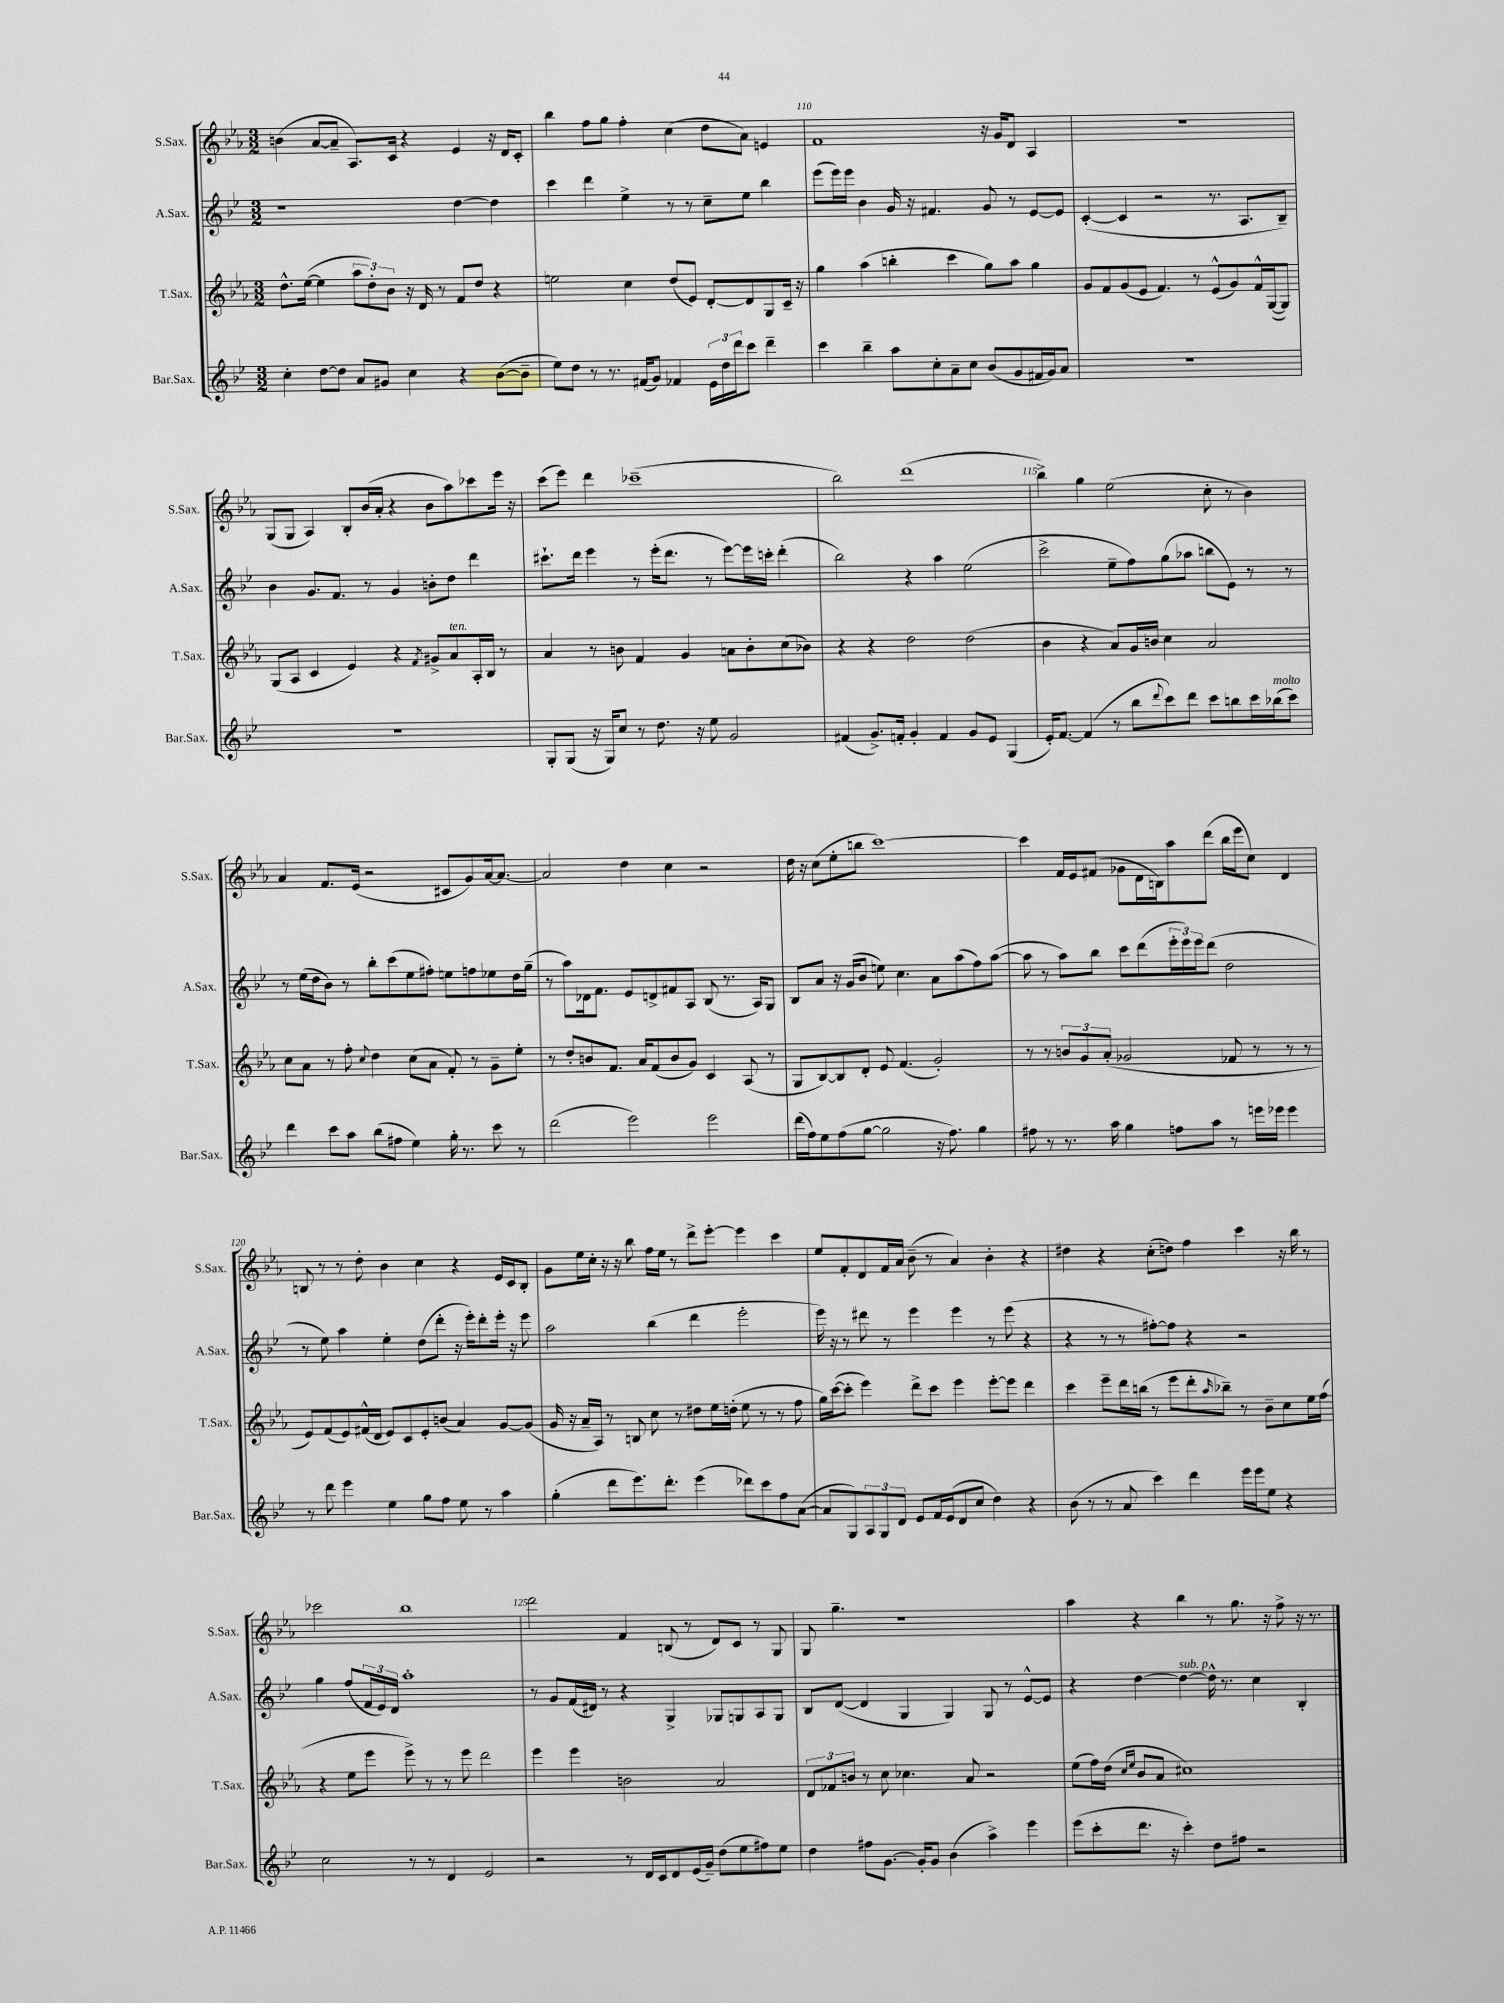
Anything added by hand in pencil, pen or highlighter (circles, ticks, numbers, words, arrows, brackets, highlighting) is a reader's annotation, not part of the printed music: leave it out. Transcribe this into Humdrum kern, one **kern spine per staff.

**kern	**kern	**kern	**kern
*part4	*part3	*part2	*part1
*staff4	*staff3	*staff2	*staff1
*I"Bar.Sax.	*I"T.Sax.	*I"A.Sax.	*I"S.Sax.
*I'Bar.Sax.	*I'T.Sax.	*I'A.Sax.	*I'S.Sax.
*clefG2	*clefG2	*clefG2	*clefG2
*k[b-e-]	*k[b-e-a-]	*k[b-e-]	*k[b-e-a-]
*M3/2	*M3/2	*M3/2	*M3/2
=108	=108	=108	=108
4cc'\	8.dd^^\L	1r	(4bn\
.	([16ee-\Jk	.	.
[8dd\L	4ee-\]	.	[8a-/L
8dd\J]	.	.	8a-~/J]
8a/L	12aa-\L	.	8.A-/L)
.	12dd'\)	.	.
8g#X/J	.	.	.
.	12b-\J	.	.
.	.	.	16c/Jk
4cc\	16r	.	4r
.	16d/	.	.
.	8r	.	.
4r	8f/L	[4dd\	4e-/
.	8dd/J	.	.
([8b-\L	4r	4dd\]	16r
.	.	.	16d/KL
8b-~\J]	.	.	8c'/J
=109	=109	=109	=109
8ee-\L)	2een\	4ccc\	4bb-\
8dd\J	.	.	.
8r	.	4ddd\	8ff\L
8.r	.	.	8gg\J
.	4cc\	4ee-^\	4ff'\
(16f#X/KL	.	.	.
8g/J)	.	.	.
4f-X/	(8dd/L	8r	(4cc\
.	8e-/J)	8r	.
24e-\LL	[8d'/L	8cc~\L	8dd\L
24dd\	.	.	.
24ddd\J	.	.	.
8ccc\J	8d/]	8ee-\J	8a-\J)
4ddd~\	8G/	4bb-\	4en/
.	16c~/Jk	.	.
.	16r	.	.
=110	=110	=110	=110
4ccc\	4gg\	(8eee-\L	1f
.	.	16eee-\L)	.
.	.	16eee-\JJ	.
4bb-~\	(4aa-\	4b-\	.
8aa\L	4bbn'\	16g/	.
.	.	16r	.
8cc'\	.	4.f#X/	.
8a~\	4ccc\	.	.
8cc\J	.	.	.
(8b-/L	8gg\L)	8g/	16r
.	.	.	16g/KL
8g/	8aa-\J	8r	8d/J
16f#X/L	4gg\	[8e-/L	4A-/
16g/J)	.	.	.
8a/J	.	8e-/J]	.
=111	=111	=111	=111
1.r	8g/L	([4c'/	1.r
.	8f/	.	.
.	(8g/	4c/]	.
.	8e-/J	.	.
.	4.f/)	2r	.
.	8r	.	.
.	(8e-^^/L	8.r	.
.	8g/)	.	.
.	.	8.A/L	.
.	16f^^/L	.	.
.	([16G/J	.	.
.	8G/J])	8B-~/J)	.
!!LO:LB:g=z
=112	=112	=112	=112
1.r	(8G/L	4b-\	(8G/L
.	8A-/J	.	8G/J
.	4c/	8.g/L	4A-/)
.	.	8.f/J	.
.	4e-/)	.	8B-'/L
.	.	8r	(16b-/L
.	.	.	16a-'/JJ
.	4r	4g/	4r
.	8qf/	.	.
.	8g#X^/L	8bn'\L	8b-\L
!	!LO:TX:a:i:t=ten.	!	!
.	8a-/	8dd\J	8aa-\)
.	16A-'/L	4ddd\	8ccc-X\
.	16B-/JJ	.	.
.	8r	.	16eee-\Jk
.	.	.	16r
=113	=113	=113	=113
8G'/L	4a-/	8.ccc#X`\L	(8ccc\L
(8G/J	.	.	8eee-\J)
.	.	16ddd\Jk	.
16r	8r	4eee-\	4ddd\
16G/KL)	.	.	.
8cc/J	8bn\	.	.
8r	4f/	8r	(1ccc-X~
8.dd\	.	(16eee-'\KL	.
.	.	8.ddd\J	.
.	4g/	.	.
16r	.	.	.
8ee-\	.	8r	.
2g/	8an\L	[8eee-\L)	.
.	8b'\	16eee-\L]	.
.	.	16cccn'\JJ	.
.	(8cc\	(4ddd'\	.
.	8b-X\J)	.	.
=114	=114	=114	=114
(4f#X/	4r	2bb-\)	2bb-\)
8.g^/L)	4r	.	.
16fn'/Jk	.	.	.
4g'/	2dd\	4r	(1ddd
4f/	.	4aa\	.
8g/L	(2dd\	(2ee-\	.
8e-/J	.	.	.
(4G/	.	.	.
=115	=115	=115	=115
16e-'/KL)	4b-\	2ccc^\	4bb-^\)
[8.f/J	.	.	.
(4f/]	4r	.	4gg\
8r	8a-/L)	8ee-~\L	(2ee-\
8bb-\L	16g/L	8ff\)	.
.	16bn/JJ	.	.
8qqddd/	.	.	.
8ccc\)	4cc\	(8gg\	.
8ddd\J	.	8aa-X\J	.
8ccc\L	2a-/	8bbn\L	8cc'\
8bbn\	.	8e-\J)	8r
16ccc\L	.	8r	4b-\)
!LO:TX:a:i:t=molto	!	!	!
(16bb-X\J	.	.	.
8ccc\J)	.	8r	.
!!LO:LB:g=z
=116	=116	=116	=116
4ddd\	8cc\L	8r	4a-/
.	8a-\J	(16ee-\LL	.
.	.	16dd\J	.
8ccc\L	8r	8b-\J)	8.f/L
8aa\J	8ff'\	8r	.
.	.	.	(16e-/Jk
.	8qqcc/	.	.
(8bb-\L	4dd\	8bb-'\L	2r
8ff#X\J	.	(8ccc\	.
4ee-\)	(8cc\L	8ee-\	.
.	8a-\J	8ff#X'\J)	.
16gg'\	8f'/)	8een\L	8c#X/L
8.r	.	.	.
.	8r	8ffn\	8g/)
8ccc\	8g~\L	8ee-X\	[16a-/k
.	.	.	8.a-/J_
8r	8ee-'\J	16dd\L	.
.	.	(16gg~\JJ	.
=117	=117	=117	=117
(2ddd\	8r	8r	2a-/]
.	8dd'/L	8aa\L)	.
.	8bn/	16d-X\k	.
.	.	8.f\J	.
.	8.f/J	.	.
2eee-\)	.	8e-/L	4dd\
.	16a-/KL	.	.
.	(8f/	8dn^/	.
.	8b/	8f#X/	4cc\
.	8g/J)	8A/J	.
2eee-\	4c/	(8B-/	2r
.	.	8.r	.
.	(8A-/	.	.
.	.	16A/KL)	.
.	8r	8G/J	.
=118	=118	=118	=118
(16ddd\LL	8G/L	8B-/L	16dd\
16ff\J)	.	.	16r
8ee-\	[8B-/)	8a/J	(8cc\L
(8ff\	8B-/]	16r	8ee-'\
.	.	(16g/KL	.
[8gg\J	8d'/J	8b-/J	8bbn\J
2gg\]	8e-/	8een\)	[1ccc)
.	(4.f/	4.cc\	.
16r	2g'/)	8a\L	.
8.ff\)	.	.	.
.	.	(8aa\	.
4gg\	.	8ff\)	.
.	.	([8aa\J	.
=119	=119	=119	=119
8ff#X\	8r	8aa\]	4ccc\]
8r	8r	8r	.
8.r	12bn/L	8aa\L)	16f/LL
.	.	.	16e-/J
.	12g/	.	.
.	.	8bb-\J	(8f#X/J
.	(12a-'/J	.	.
16aa\	.	.	.
4gg\	2g-X/	8ccc\L	8g-X\L
.	.	(8ddd\	16d\L
.	.	.	16Bn\J)
8ffn\L	.	24eee-'\L	8aa-\
.	.	24eee-\)	.
.	.	24eee-\J	.
8aa\J	.	(8ddd\J	(8ddd\J
8r	8f-X/	2dd\	16bb-\LL
.	.	.	16eee-\J
16eeen\LL	8r	.	8cc\J)
16eee-X\JJ	.	.	.
4eee-\	8r	.	4d/
.	8r	.	.
!!LO:LB:g=z
=120	=120	=120	=120
8r	8e-/L)	8r	8Bn/
8ddd\	(8f/	8ee-\)	8r
4eee-\	8e-/)	4aa\	8r
.	(16f#X^^/L	.	8dd'\
.	16d/JJ	.	.
4ee-\	8e-/L)	4ee-'\	4b-\
.	8c/	.	.
8gg\L	8e-'/	(8dd\L	4cc\
8ff\J	(8bn/J	8ddd'\J	.
8ee-\	4a-/)	16r	4r
.	.	16eee-'\KL)	.
8r	.	8ddd'\	.
4aa\	[8g/L	16eee-'\Jk	16e-/LL
.	.	16r	16c/J
.	(8g/J]	8eee-\	8B'/J
=121	=121	=121	=121
(4gg'\	16g/	2aa\	8g\L
.	16r	.	.
.	16a-~/LL	.	16ee-\L
.	16A-/JJ)	.	16cc'\JJ
8ddd\L	8r	.	16r
.	.	.	16r
8.eee-\)	8Bn/	.	8bb-\
.	8cc\	(4bb-\	16ff\LL
8.ddd'\J	.	.	16ee-\JJ
.	8r	.	8r
(4eee-\	8dd#X\L	4ddd\	8ddd^\L
.	16ee-\L	.	[8eee-'\J
.	(16ddn'\JJ	.	.
8ddd-X\L)	8ee-\	2eee-'\	4eee-\]
8ccc\	8r	.	.
8ff\	8r	.	4ccc\
([8a\J	8ff\	.	.
=122	=122	=122	=122
8a/L]	16gg\LL)	16eee-\)	8ee-/L
.	([16ccc\J	16r	.
8G/)	8ccc'\J]	8r	8f'/
12A/	4eee-\)	8ddd#X\	8d/
12G/	.	.	.
.	.	8r	16f/L
12d/J	.	.	.
.	.	.	16a-/JJ
8e-/L	8ddd^\L	4eee-\	(8b-~\
16f/L	8ccc\J	.	8r
(16e-/J	.	.	.
8d/	4eee-\	4eee-\	4a-/)
8cc/J	.	.	.
4dd\)	[8eee-'\L	8r	4b-'\
.	8eee-\J]	(8eee-\	.
4r	4ddd\	4r	4r
=123	=123	=123	=123
(8b-\	4ccc\	4r	4dd#X\
8r	.	.	.
8r	8eee-~\L	8r	4r
8a/	16ddd\L	8r	.
.	(16bbn\JJ	.	.
4ccc\)	8r	[8ff#X'\L)	(8cc'\L
.	8eee-\L	8ff#\J]	8ddn\J)
4ddd\	8ddd'\	4r	4ff\
.	16qqaa-/	.	.
.	8bb-X~\J)	.	.
16eee-\LL	8r	2r	4ccc\
16eee-\J	.	.	.
8ee-\J	8b-~\L	.	.
4r	8cc\	.	16r
.	.	.	16bb-\
.	16ee-\L	.	8r
.	(16ff\JJ	.	.
!!LO:LB:g=z
=124	=124	=124	=124
2cc\	4r	4gg\	2ccc-X\
.	8ee-\L	(8ff/L	.
.	8eee-\J	24f/L	.
.	.	24e-/)	.
.	.	24d/JJ	.
8r	8eee-^\)	1aa'	1bb-
8r	8r	.	.
4d/	8r	.	.
.	8eee-\	.	.
2e-/	2ddd\	.	.
=125	=125	=125	=125
2r	4eee-\	8r	2ddd\
.	.	8g/L	.
.	4eee-\	(16f/L	.
.	.	16d#X/JJ)	.
.	.	8r	.
8r	2bn\	4r	4f/
16d/LL	.	.	.
16c/J	.	.	.
8d/	.	4G^/	(8Bn/
(16e-/L	.	.	8r
16g~/JJ)	.	.	.
(8dd\L	2a-/	8G-X/L	8d/L)
8ee-\	.	8Gn/	8c/J
8ff#X\)	.	8A/	8r
8ee-\J	.	8G/J	8G/
=126	=126	=126	=126
4dd\	12d/L	8B-/L	8G/
.	12f-X/	.	.
.	.	([8d/J	4.gg~\
.	12bn/J	.	.
8ff#X\L	8r	4d/]	.
[8.g\J	8cc\	.	.
.	4.cc-X\	4G/	1r
16g'/KL]	.	.	.
8g/J	.	.	.
(4b-\	.	4G/)	.
.	8a-/	.	.
4aa^\)	2r	8G/	.
.	.	8r	.
4eee-\	.	[8e-^^/L	.
.	.	8e-/J]	.
=127	=127	=127	=127
(8eee-\L	(8ee-\L	4r	4aa-\
8ccc'\	16ff\L)	.	.
.	(16dd\JJ	.	.
.	16qqcc/LL	.	.
.	16qqee-/JJ	.	.
8.ddd\J	8b-/L	[4dd\	4r
.	8a-/J	.	.
16r	.	.	.
!	!	!LO:TX:a:i:t=sub. p	!
4ccc'\)	1cc#X)	4dd\_	4bb-\
8dd\L	.	16dd^^\]	8r
.	.	8.r	.
8ff#X\J	.	.	8.gg\
2r	.	4cc\	.
.	.	.	16r
.	.	.	8ff^\
.	.	4B-'/	16r
.	.	.	8.r
==	==	==	==
*-	*-	*-	*-
